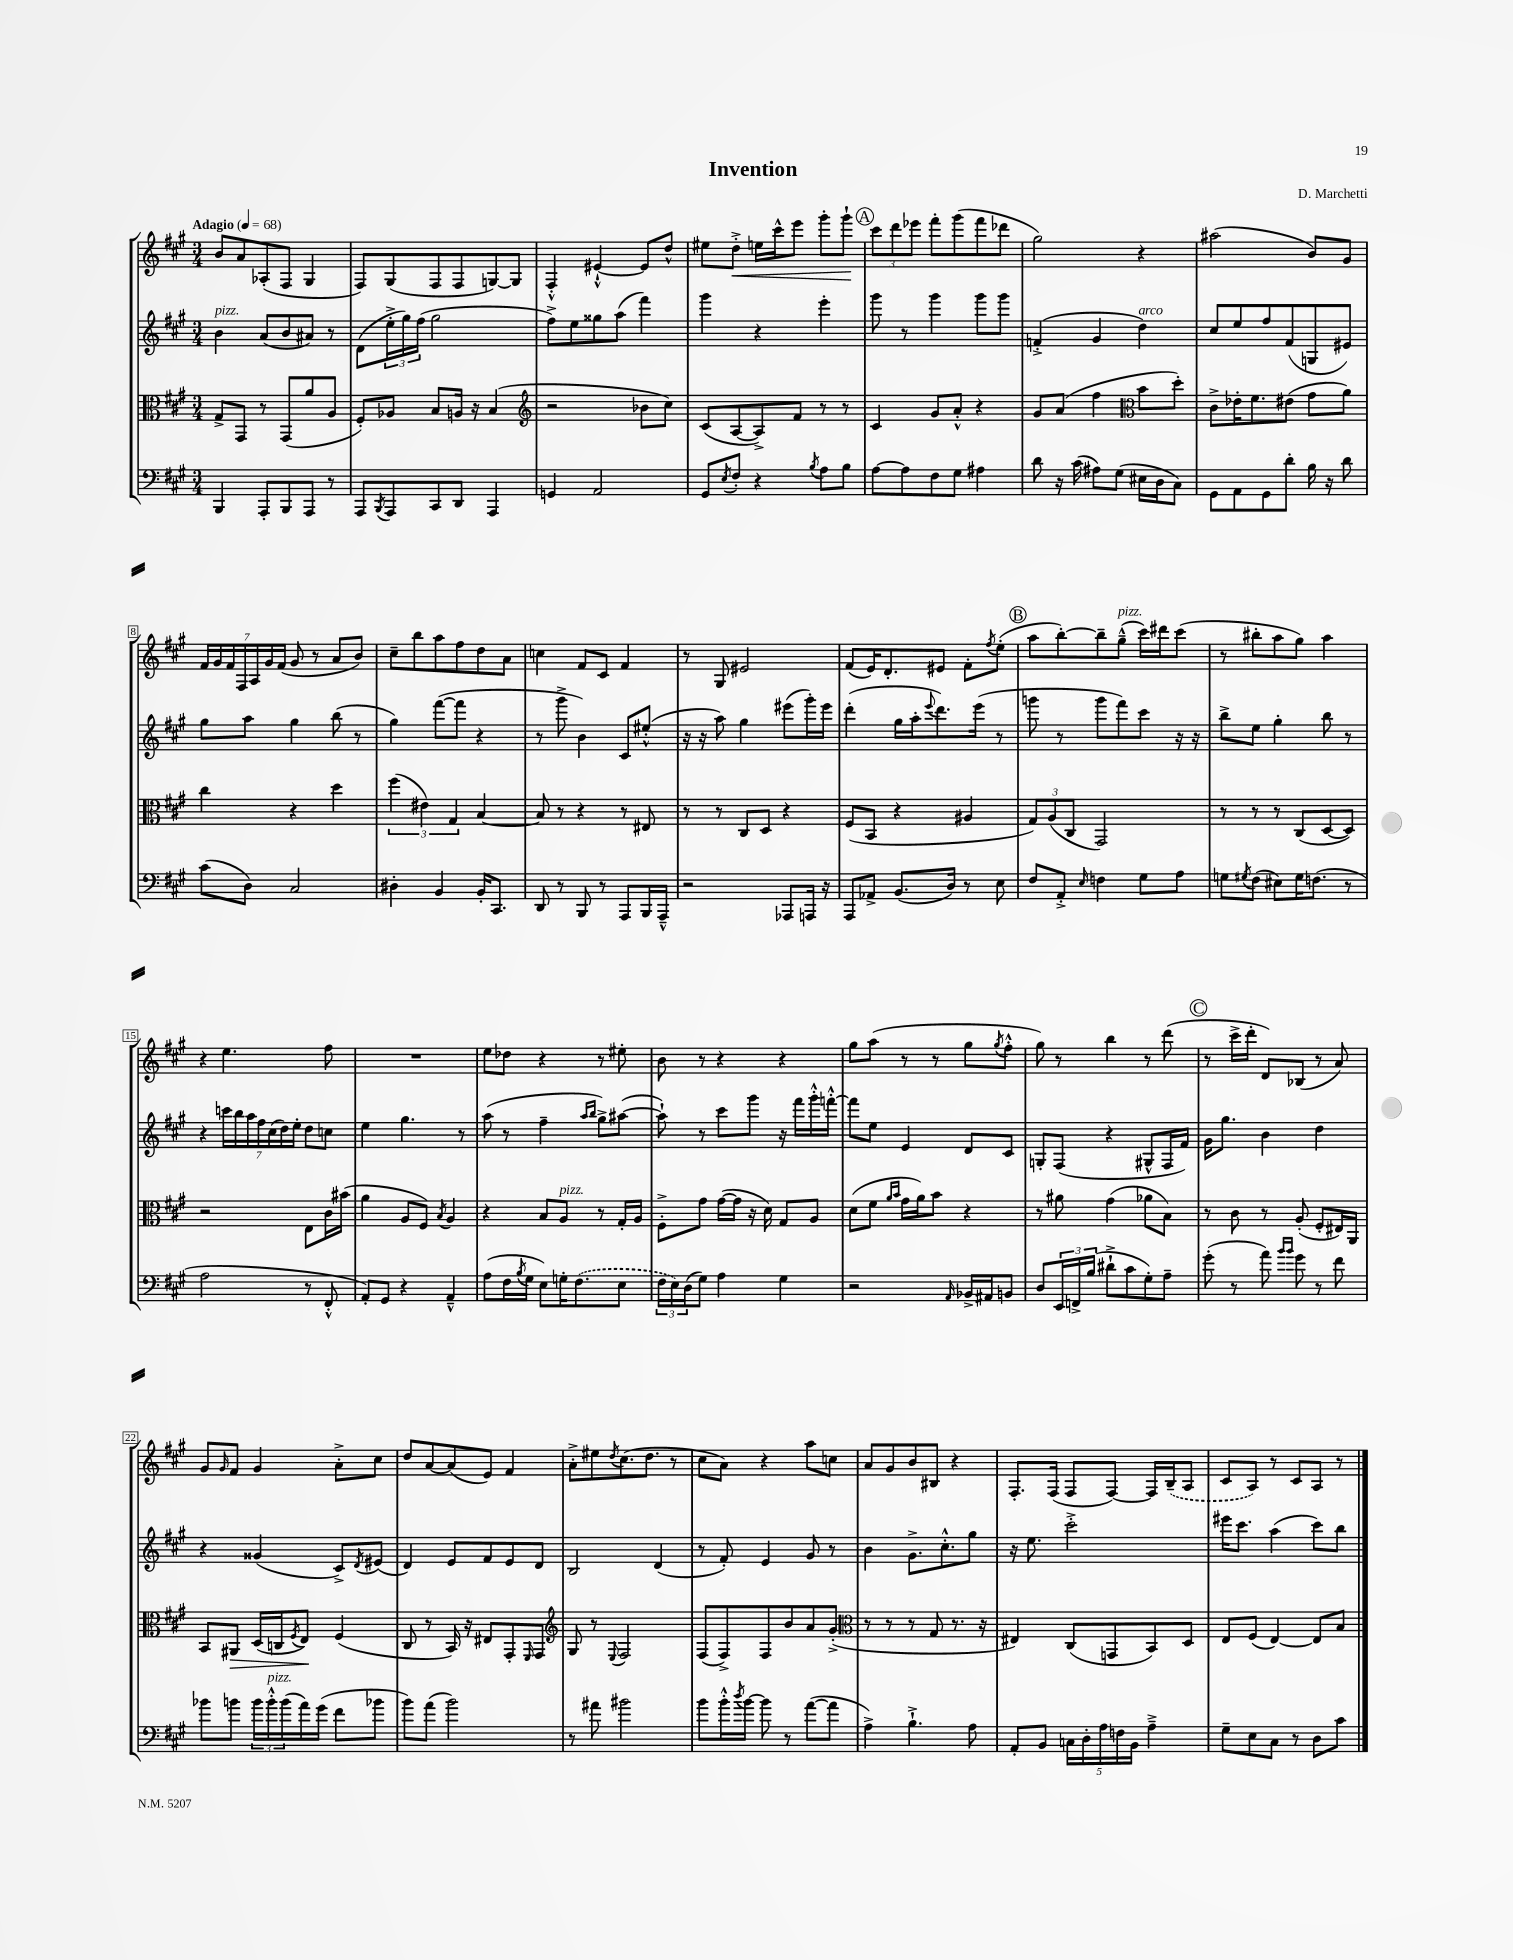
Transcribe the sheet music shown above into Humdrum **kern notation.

**kern	**kern	**kern	**kern
*staff4	*staff3	*staff2	*staff1
*clefF4	*clefC3	*clefG2	*clefG2
*k[f#c#g#]	*k[f#c#g#]	*k[f#c#g#]	*k[f#c#g#]
*M3/4	*M3/4	*M3/4	*M3/4
*MM68	*MM68	*MM68	*MM68
4BBB	8G#^	4b	8b
.	8GG#	.	8a
8AAA'	8r	(8a	(8A-'
8BBB	(8GG#	8b	8F#
8AAA	8a	8a#)	4G#
8r	8A	8r	.
=	=	=	=
8AAA	8F#')	(8d	8F#)
8qBBB	.	.	.
8AAA	8A-	24ee'^	(8G#
.	.	24gg#)	.
.	.	(24ff#	.
8CC#	8B	2gg#	8F#
8DD	16A	.	8F#
.	16r	.	.
4AAA	(4B	.	[8G)
.	.	.	8G]
=	=	=	=
*	*clefG2	*	*
4GG	2r	8ff#^)	4F#'^^
.	.	8ee	.
2AA	.	8gg##	[4e#`^^
.	.	(8aa	.
.	8b-	4fff#)	8e#]
.	8cc#)	.	8dd^^
=	=	=	=
8GG#	(8c#	4ggg#	8ee#
8qE	.	.	.
8F#'	[8A	.	8dd'^
4r	8A^])	4r	16ee
.	.	.	16ccc#^^
.	8f#	.	8eee
8qB	.	.	.
8A	8r	4eee'	8ggg#'
8B	8r	.	8ggg#`
=	=	=	=
[8A	4c#	8ggg#	12ccc#
.	.	.	12ddd
8A]	.	8r	.
.	.	.	12eee-
8F#	8g#	4ggg#	8fff#'
8G#	8a'^^	.	(8ggg#
4A#	4r	8ggg#	8fff#
.	.	8ggg#	8ddd-
=	=	=	=
8d	8g#	(4f'^	2gg#)
16r	(8a	.	.
(16c#	.	.	.
8A#)	4ff#	4g#	.
(8G#	.	.	.
*	*clefC3	*	*
16E#	8b	4dd)	4r
16D	.	.	.
8C#)	8dd')	.	.
=	=	=	=
8GG#	8c#^	8cc#	(2aa#
8AA	16e-'	8ee	.
.	8.f#	.	.
8GG#	.	8ff#	.
8d'	(8e#	(8f#	.
16B	8g#	8G	8b)
16r	.	.	.
8d	8a)	8e#)	8g#
=	=	=	=
(8c#	4cc#	8gg#	28f#
.	.	.	28g#
.	.	.	28f#
.	.	.	28F#
8D)	.	8aa	.
.	.	.	28A
.	.	.	28g#
.	.	.	(28f#
2C#	4r	4gg#	8g#
.	.	.	8r
.	4dd	(8bb	8a
.	.	8r	8b)
=	=	=	=
4D#'	(6ff#	4gg#)	8cc#~
.	.	.	8bb
.	6e#)	.	.
4BB	.	([8fff#	8aa
.	6G#	.	.
.	.	8fff#]	8ff#
16BB'	[4B	4r	8dd
8.CC#	.	.	.
.	.	.	8a
=	=	=	=
8DD	8B]	8r	4cc
8r	8r	8ggg#^	.
8BBB	4r	4b)	8f#
8r	.	.	8c#
8AAA	8r	8c#	4f#
16BBB	8E#	(8ee#'^^	.
16AAA~^^	.	.	.
=	=	=	=
2r	8r	16r	8r
.	.	16r	.
.	8r	8aa)	8G#
.	8C#	4gg#	2e#
.	8D	.	.
8AAA-	4r	(8eee#	.
16AAA	.	16ggg#')	.
16r	.	16eee#	.
=	=	=	=
8AAA	(8F#	(4ddd'	(8f#
8AA-^	8BB	.	16e)
.	.	.	8.d'
(8.BB	4r	16gg#	.
.	.	16aa'	.
.	.	8qqeee	.
.	.	8.ddd)	8e#
16D)	.	.	.
8r	4A#	.	8f#'
.	.	(16eee	.
.	.	.	8qff#
8E	.	8r	(8ee'
=	=	=	=
8F#	12G#)	8ggg	8aa
.	(12A	.	.
8AA'^	.	8r	[8bb')
.	12C#	.	.
16qqE	.	.	.
4F	2GG#)	8ggg	8bb~]
.	.	8fff#)	(8gg#~^^
8G#	.	8ccc#	16ccc#)
.	.	.	16ddd#
8A	.	16r	(8ccc#
.	.	16r	.
=	=	=	=
8G	8r	8bb^	8r
8qG#	.	.	.
(8F#	8r	8ee	8bb#'
8E#)	8r	4gg#'	8aa
16G#	(8C#	.	8gg#)
(8.F	.	.	.
.	[8D	8bb	4aa
8r	8D])	8r	.
=	=	=	=
2A	2r	4r	4r
.	.	28ccc	4.ee
.	.	28bb	.
.	.	28aa	.
.	.	28ff#	.
.	.	(28cc#	.
.	.	28dd)	.
.	.	28ee'	.
8r	8E	8dd	.
8FF#'^^	16c#	8cc	8ff#
.	(16b#	.	.
=	=	=	=
8AA')	4a	4ee	2.r
8GG#	.	.	.
4r	8A	4.gg#	.
.	8F#)	.	.
.	8qB	.	.
4AA~^^	4A	.	.
.	.	8r	.
=	=	=	=
(8A	4r	(8aa	8ee
16F#	.	8r	8dd-
8qB	.	.	.
16G#	.	.	.
8E)	8B	4ff#~	4r
16G'	8A	.	.
(8.F#	.	.	.
.	.	16qqaa	.
.	.	16qqbb	.
.	8r	8gg#^)	8r
8E	16G#'	([8aa#	8ee#'
.	16A	.	.
=	=	=	=
24F#	8F#'^	8aa#`])	8b
24E)	.	.	.
(24D	.	.	.
8G#)	8g#	8r	8r
4A	([16g#	8ccc#	4r
.	16g#]	.	.
.	16r	8ggg#	.
.	16d)	.	.
4G#	8G#	16r	4r
.	.	16fff#	.
.	8A	16ggg#'^^	.
.	.	[16fff'^^	.
=	=	=	=
2r	(8d	8fff]	8gg#
.	8f#	8ee	(8aa
.	16qqa	.	.
.	16qqb	.	.
.	16g#	4e	8r
.	16a)	.	.
.	8b	.	8r
16qqAA	.	.	.
16BB-^	4r	8d	8gg#
16AA#	.	.	.
.	.	.	8qgg#
8BB	.	8c#	8ff#'^^
=	=	=	=
8D	8r	8G'	8gg#)
24EE	8a#	(8F#	8r
24FF^	.	.	.
(24B	.	.	.
8d#`^	(4g#	4r	4bb
8c#	.	.	.
8G#')	8a-	8G#^^	8r
8A~	8B)	16F#	(8ddd
.	.	16f#)	.
=	=	=	=
(8g#'	8r	16g#	8r
.	.	8.gg#	.
8r	8c#	.	16ccc#^
.	.	.	16ddd'
8a)	8r	4b	8d)
16qqb	.	.	.
16qqb	.	.	.
8g#	(8A'	.	(8B-
8r	8F#'	4dd	8r
8f#	16E#)	.	8a)
.	16AA	.	.
=	=	=	=
8b-	8BB	4r	8g#
.	.	.	16qqg#
8b	8AA#	.	8f#
24b	(16D	(4g##	4g#
24b'^^	.	.	.
.	16C	.	.
(24b	.	.	.
.	8qF#	.	.
16a)	8E)	.	.
(16g#	.	.	.
8f#	(4F#	8c#^)	8a'^
.	.	8qd	.
8b-	.	(8e#	8cc#
=	=	=	=
8b)	8C#	4d)	8dd
(8a	8r	.	[8a
2b)	16BB)	8e	(8a]
.	16r	.	.
.	8E#	8f#	8e)
.	8GG#'	8e	4f#
.	16qqFF#	.	.
.	8GG#	8d	.
=	=	=	=
*	*clefG2	*	*
8r	8G#	2B	8a'^
8a#	8r	.	8ee#
.	8qqE	.	8qdd
2b#	2F#	.	(8.cc#
.	.	.	8.dd
.	.	(4d	.
.	.	.	8r
=	=	=	=
8b	(8F#	8r	8cc#
16b'^^	8F#^)	8f#')	8a)
8qdd	.	.	.
[16b	.	.	.
8b]	8F#	4e	4r
8r	8b	.	.
([8a	8a	8g#	8aa
8a]	(8g#'^	8r	8cc
=	=	=	=
*	*clefC3	*	*
4A^)	8r	4b	8a
.	8r	.	8g#
4.B`^	8r	8.g#^	8b
.	8G#	.	8B#
.	.	8.cc#'^^	.
.	8.r	.	4r
8A	.	8gg#	.
.	16r	.	.
=	=	=	=
8AA'	4E#)	16r	8.F#'
.	.	8.ee	.
8BB	.	.	.
.	.	.	(16F#
20C	(8C#	2ccc#'^	8F#
20D'	.	.	.
20A	.	.	.
.	8GG	.	[8F#)
20F	.	.	.
20BB	.	.	.
4A~^	8BB)	.	16F#]
.	.	.	(16B~
.	8D	.	8A
=	=	=	=
8G#~	8E	16eee#	8c#
.	.	8.ccc#	.
8E	(8F#	.	8A)
8C#	[4E)	(4aa	8r
8r	.	.	8c#
8D	8E]	8ccc#)	8A
8c#	8B	8bb	8r
==	==	==	==
*-	*-	*-	*-
